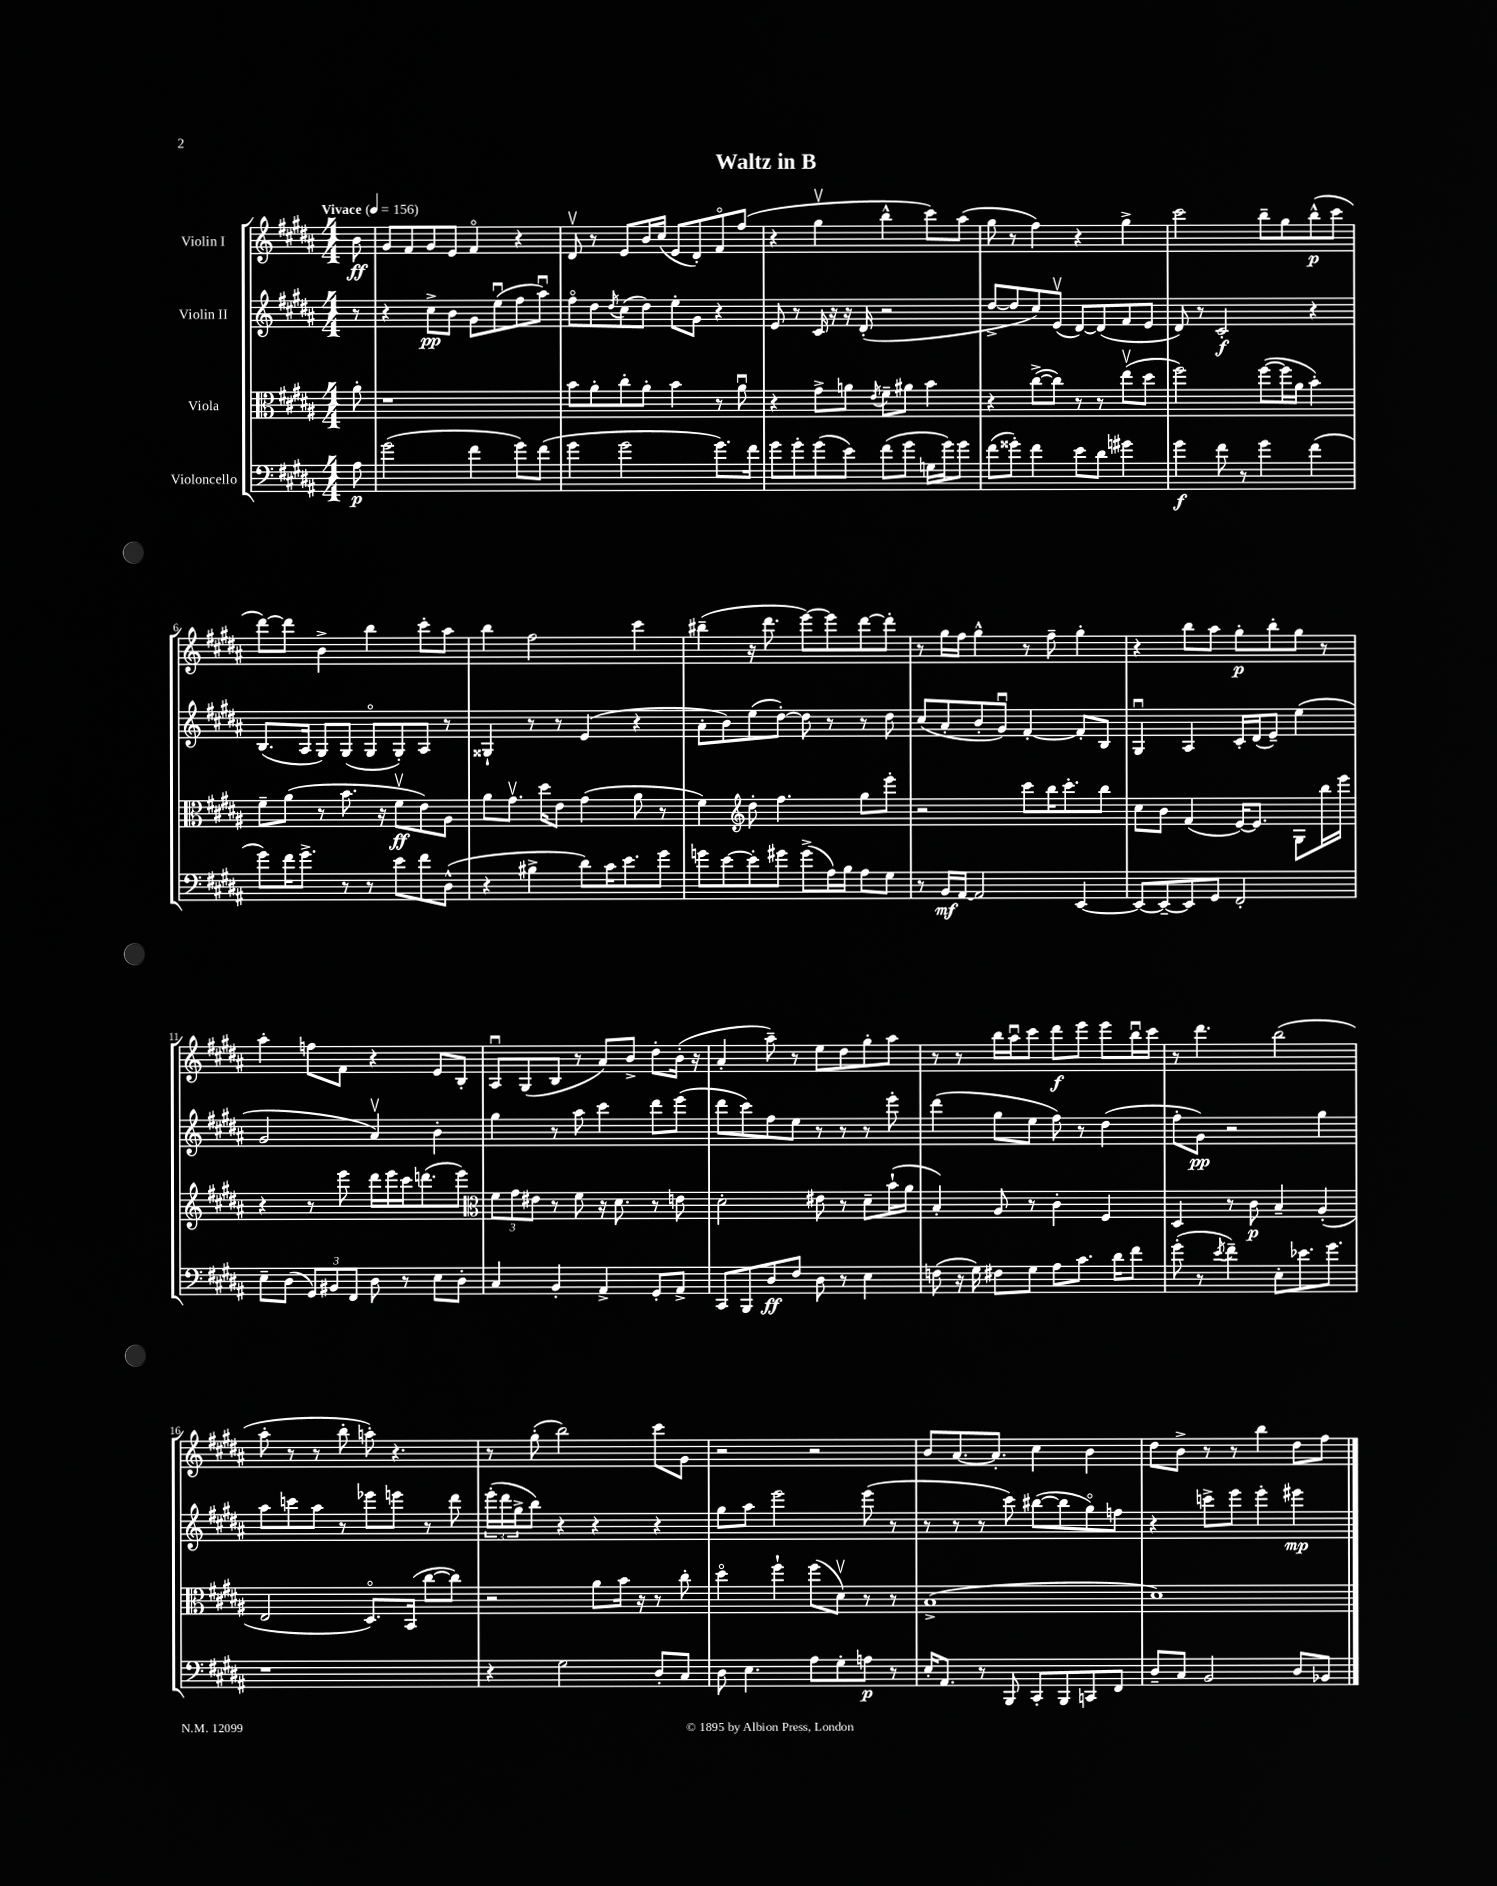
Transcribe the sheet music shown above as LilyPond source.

\header { title = "Waltz in B" }
<<
\new StaffGroup <<
\new Staff = "s0" \with { instrumentName = "Violin I" } {
    \clef treble \key b \major \numericTimeSignature \time 4/4 \partial 8 \tempo "Vivace" 4 = 156
    b'8\ff |
    gis'8 fis'8 gis'8 e'8 fis'4\flageolet r4 |
    dis'8\upbow r8 e'8 b'16 cis''16( e'8 dis'8-.) fis'8\flageolet fis''8( |
    r4 gis''4\upbow b''4-^ cis'''8) ais''8( |
    gis''8 r8 fis''4) r4 gis''4-> |
    cis'''2 b''8-- gis''8 b''8-^\p( cis'''8 |
    dis'''8~) dis'''8 b'4-> b''4 cis'''8-. ais''8 |
    b''4 fis''2 cis'''4 |
    bis''4--( r16 dis'''8. e'''8~) e'''8 dis'''8~ dis'''8-. |
    r8 gis''16 fis''16 gis''4-^ r8 fis''8-- gis''4-. |
    r4 b''8 ais''8 gis''8-.\p b''8-. gis''8 r8 |
    ais''4-. f''8 fis'8 r4 e'8 b8-. |
    ais8\downbow gis8( b8 r8 ais'8) b'8-> dis''8-. b'16-.( r16 |
    ais'4-. ais''8--) r8 e''8 dis''8 gis''8-. ais''8 |
    r8 r8 b''16 ais''16\downbow cis'''8 dis'''8\f e'''8 e'''8 b''16\downbow cis'''16 |
    r8 dis'''4. b''2( |
    ais''8-. r8 r8 b''8-. a''8-.) r4. |
    r8 gis''8-.( b''2) cis'''8 gis'8 |
    r2 r2 |
    b'8 ais'8.~ ais'8.-. cis''4 b'4 |
    dis''8 b'8-> r8 r8 b''4 dis''8 fis''8 \bar "|." |
}
\new Staff = "s1" \with { instrumentName = "Violin II" } {
    \clef treble \key b \major \numericTimeSignature \time 4/4 \partial 8
    r8 |
    r4 cis''8->\pp b'8 gis'8 e''8\downbow( fis''8 ais''8\downbow) |
    fis''8\flageolet dis''8 \acciaccatura { dis''8 } cis''8( dis''8) e''8-. gis'8 r4 |
    e'8 r8 cis'16 r16 r16 dis'16-.( r2 |
    dis''8~-> dis''8 cis''8) e'8\upbow( dis'8~) dis'8( fis'8 e'8 |
    dis'8) r8 cis'2-.\f r4 |
    b8.( ais16 gis8) gis8( gis8\flageolet gis8-.) ais8 r8 |
    gisis4-! r8 r8 e'4( r4 |
    ais'8-. b'8) e''8( dis''8~-.) dis''8 r8 r8 dis''8 |
    cis''8( ais'8-. b'8-. gis'8\downbow) fis'4~-. fis'8-. b8 |
    gis4\downbow ais4 cis'16-. dis'16( e'8--) e''4( |
    gis'2 ais'4\upbow) b'4-. |
    gis''4 r8 ais''8 cis'''4 dis'''8 e'''8( |
    dis'''8 cis'''8) fis''8 e''8 r8 r8 r8 e'''8-. |
    dis'''4( gis''8 e''8 fis''8) r8 dis''4( |
    fis''8-. gis'8\pp) r2 gis''4 |
    ais''8 c'''8 ais''8 r8 ees'''8 e'''8 r8 dis'''8 |
    \tuplet 3/2 { e'''16-.( dis'''16 gis''16-> } b''8) r4 r4 r4 |
    gis''8 ais''8 e'''2 e'''8( r8 |
    r8 r8 r8 cis'''8) bis''8~( bis''8 gis''8\flageolet) f''8 |
    r4 c'''8-> e'''8 e'''4-. eis'''4\mp \bar "|." |
}
\new Staff = "s2" \with { instrumentName = "Viola" } {
    \clef alto \key b \major \numericTimeSignature \time 4/4 \partial 8
    ais'8-. |
    r1 |
    b'8 ais'8-. cis''8-. ais'8-. b'4 r8 ais'8\downbow |
    r4 gis'8-> a'8 \acciaccatura { e'8 } fis'8-- ais'8 b'4 |
    r4 cis''8~->( cis''8) r8 r8 e''8\upbow( dis''8 |
    fis''2) fis''8~( fis''16 ais'16 b'4-.) |
    fis'8-- ais'8( r8 b'8. r16 fis'8\upbow\ff e'8) ais8 |
    ais'8 gis'8.\upbow dis''16 e'8 gis'4( ais'8 r8 |
    fis'4) \clef treble dis''8-. fis''4. gis''8 e'''8-. |
    r2 cis'''8 b''16 cis'''8.-. b''8 |
    cis''8 b'8 fis'4( e'16~) e'8. gis8 b''16 e'''16 |
    r4 r8 e'''8 dis'''16 e'''16 cis'''16 d'''8.( e'''8) |
    \clef alto \tuplet 3/2 { fis'8 gis'8 eis'8 } r8 fis'8 r16 dis'8. r8 e'8 |
    dis'2-. eis'8 r8 dis'8-- b'16-!( ais'16 |
    b4-.) ais8 r8 cis'4-. fis4 |
    dis4 r8 cis'8\p b4-- ais4-.( |
    e2 dis8.\flageolet) b,16( cis''8~ cis''8) |
    r2 ais'8 b'16 r16 r8 cis''8-. |
    dis''4\flageolet fis''4-! fis''8( dis'8\upbow) r8 r8 |
    b1->( |
    dis'1) \bar "|." |
}
\new Staff = "s3" \with { instrumentName = "Violoncello" } {
    \clef bass \key b \major \numericTimeSignature \time 4/4 \partial 8
    ais8\p |
    gis'2( fis'4 gis'8) fis'8( |
    gis'4 gis'2 gis'8.) fis'16 |
    gis'8 gis'8-. gis'8( e'8) fis'8( gis'8 g16 gis'16) gis'8 |
    fis'8( gisis'8-.) fis'4 e'8 dis'8 gis'4 |
    gis'4\f fis'8 r8 gis'4 fis'4( |
    gis'8) fis'16 gis'8.-> r8 r8 e'8 fis'8 dis8-^( |
    r4 bis4-> dis'8) cis'16 e'8. gis'8 |
    g'8 e'8~ e'8-. gis'8 gis'8->( ais16) b16 ais8 gis8 |
    r8 b,16\mf ais,16~ ais,2 e,4~ |
    e,8~ e,8~-- e,8 gis,8 fis,2-. |
    e8-- dis8( \tuplet 3/2 { gis,8) bis,8 fis,8 } dis8 r8 e8 dis8-. |
    cis4 b,4-. ais,4-> gis,8-. ais,8-> |
    cis,8 b,,8 dis8\ff fis8 dis8 r8 e4 |
    f8( r16 gis16) fis8 gis8 ais8 cis'8. dis'16 fis'8 |
    gis'8-.( r8 \acciaccatura { e'8 } fis'4--) e8-. ees'8. gis'8. |
    r1 |
    r4 gis2 dis8-. cis8 |
    dis8 e4. ais8 gis8-. a8\p r8 |
    e16-. ais,8. r8 b,,8 cis,8-. b,,8 c,8 fis,8 |
    dis8-- cis8 b,2 dis8 bes,8 \bar "|." |
}
>>
>>
